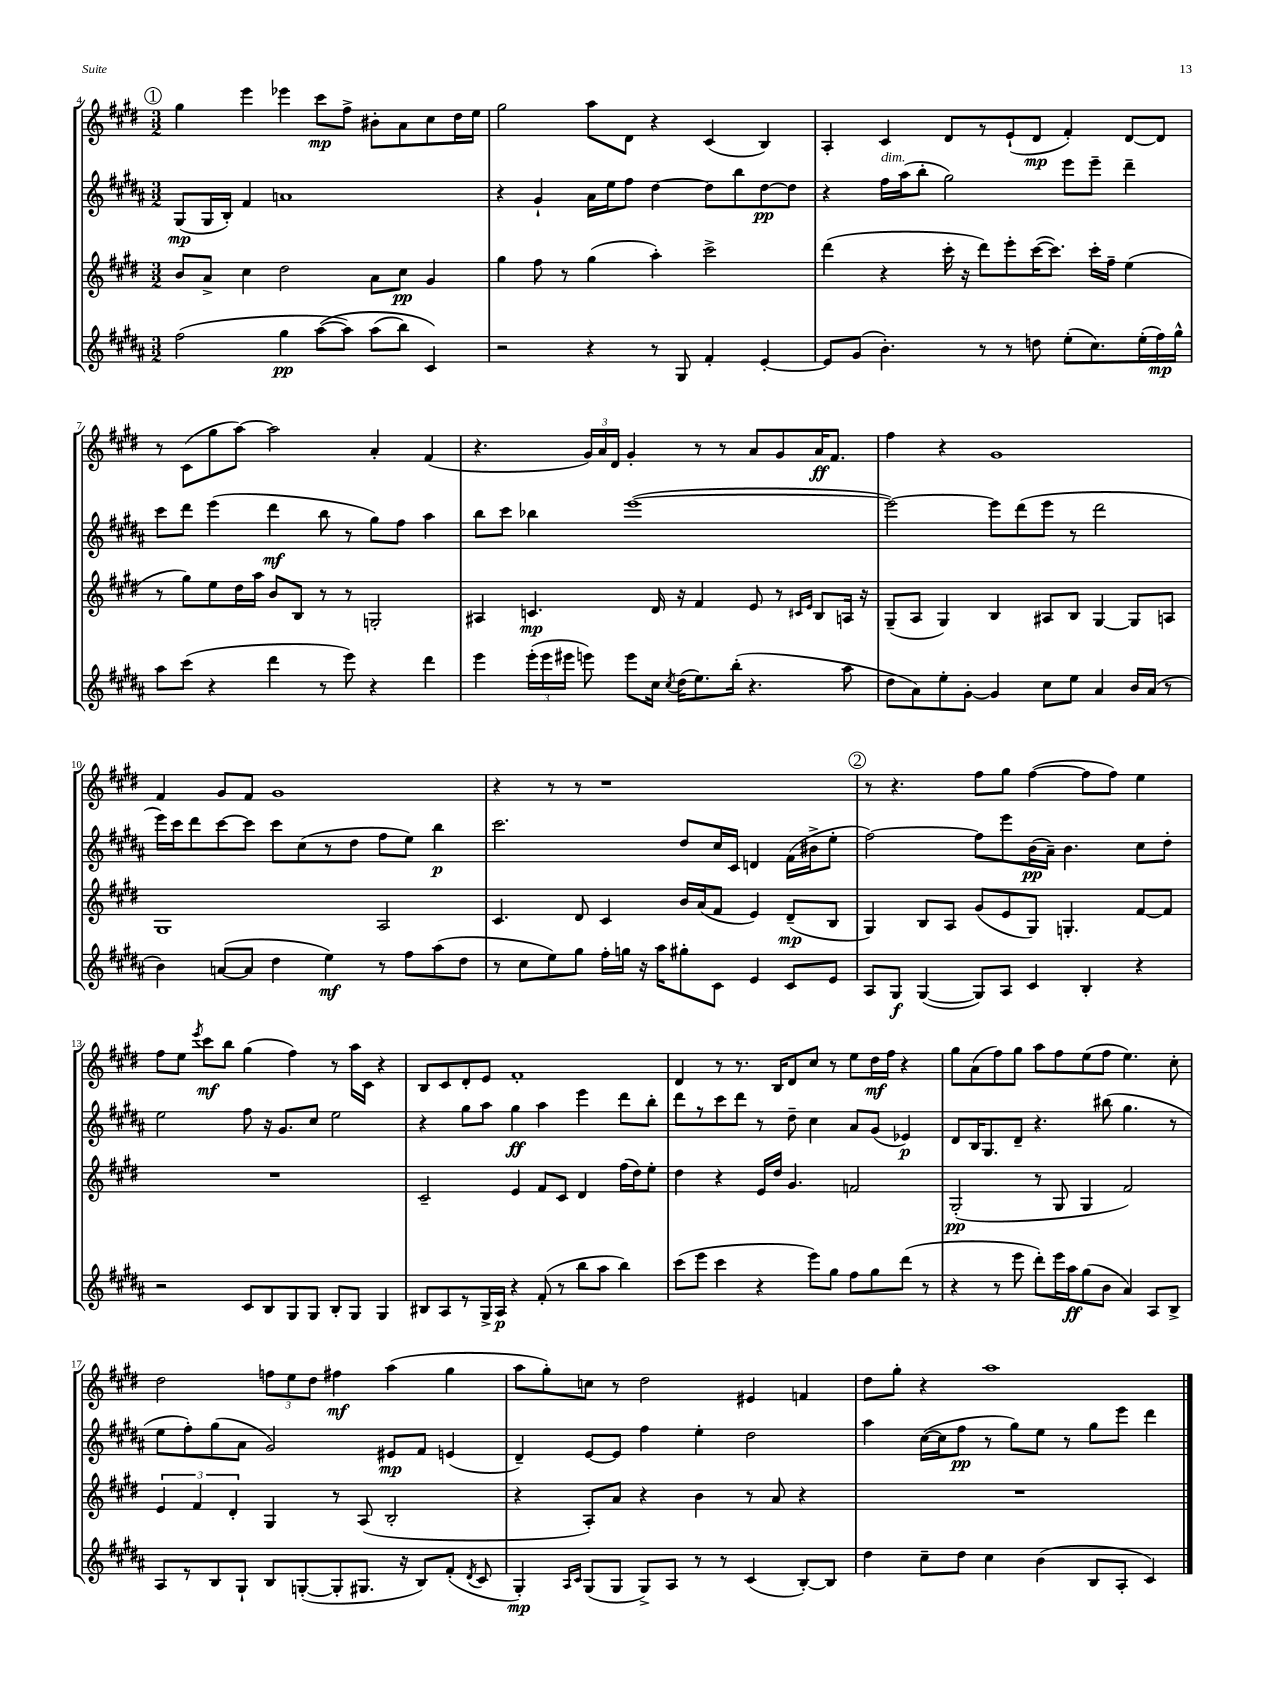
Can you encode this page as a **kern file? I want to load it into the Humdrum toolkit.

**kern	**kern	**kern	**kern
*staff4	*staff3	*staff2	*staff1
*clefG2	*clefG2	*clefG2	*clefG2
*k[f#c#g#d#a#]	*k[f#c#g#d#]	*k[f#c#g#d#a#]	*k[f#c#g#d#]
*M3/2	*M3/2	*M3/2	*M3/2
(2ff#	8b	(8G#	4gg#
.	8a^	16G#	.
.	.	16B')	.
.	4cc#	4f#	4eee
4gg#	2dd#	1a	4eee-
&([8aa#	.	.	8ccc#
8aa#])	.	.	8ff#^
(8aa#	8a	.	8b#'
8bb)	8cc#	.	8a
4c#&)	4g#	.	8cc#
.	.	.	16dd#
.	.	.	16ee
=	=	=	=
2r	4gg#	4r	2gg#
.	8ff#	4g#`	.
.	8r	.	.
4r	(4gg#	16a#	8aa
.	.	16ee	.
.	.	8ff#	8d#
8r	4aa')	[4dd#	4r
8G#	.	.	.
4f#'	2ccc#^	8dd#]	(4c#
.	.	8bb	.
[4e'	.	[8dd#	4B)
.	.	8dd#]	.
=	=	=	=
8e]	(4ddd#	4r	4A'
(8g#	.	.	.
4.b')	4r	16ff#	4c#
.	.	(16aa#	.
.	.	8bb'	.
.	16ccc#'	2gg#)	8d#
.	16r	.	.
8r	8ddd#)	.	8r
8r	8eee'	.	(8e`
8dd	([16ccc#	.	8d#
.	8.ccc#])	.	.
(8ee'	.	8eee	4f#')
8.cc#)	16ccc#'	8eee~	.
.	16ff#~	.	.
.	(4ee	4ddd#~	[8d#
(16ee'	.	.	.
16ff#)	.	.	8d#]
16gg#^^	.	.	.
=	=	=	=
8aa#	8r	8ccc#	8r
(8ccc#	8gg#)	8ddd#	(8c#
4r	8ee	(4eee	8gg#
.	16dd#	.	[8aa)
.	16aa	.	.
4ddd#	8b	4ddd#	2aa]
.	8B	.	.
8r	8r	8bb	.
8eee)	8r	8r	.
4r	2G'	8gg#)	4a'
.	.	8ff#	.
4ddd#	.	4aa#	(4f#
=	=	=	=
4eee	4A#	8bb	4.r
.	.	8ccc#	.
(24eee'	4.c	4bb-	.
24eee	.	.	.
24eee#	.	.	.
8eee)	.	.	24g#)
.	.	.	24a
.	.	.	24d#
8eee	.	([1eee	4g#'
16cc#	16d#	.	.
8qcc#	.	.	.
(16dd#	16r	.	.
8.ee)	4f#	.	8r
.	.	.	8r
(16bb'	.	.	.
4.r	8e	.	8a
.	8r	.	8g#
.	16qqc#	.	.
.	16qqe	.	.
.	8B	.	16a
.	.	.	8.f#
8aa#	16A	.	.
.	16r	.	.
=	=	=	=
8dd#	(8G#~	2eee_)	4ff#
8a#)	8A	.	.
8ee'	4G#)	.	4r
[8g#'	.	.	.
4g#]	4B	8eee]	1g#
.	.	(8ddd#	.
8cc#	8A#	8eee	.
8ee	8B	8r	.
4a#	[4G#	2ddd#	.
16b	8G#]	.	.
(16a#	.	.	.
8r	8A	.	.
=	=	=	=
4b)	1G#	16eee)	4f#
.	.	16ccc#	.
.	.	8ddd#	.
([8a	.	[8ccc#	8g#
8a]	.	8ccc#]	8f#
4dd#	.	8ccc#	1g#
.	.	(8cc#	.
4ee)	.	8r	.
.	.	8dd#	.
8r	2A	8ff#	.
8ff#	.	8ee)	.
(8aa#	.	4bb	.
8dd#	.	.	.
=	=	=	=
8r	4.c#	2.ccc#	4r
8cc#	.	.	.
8ee)	.	.	8r
8gg#	8d#	.	8r
16ff#'	4c#	.	1r
16gg	.	.	.
16r	.	.	.
16aa#	.	.	.
8gg#'	16b	8dd#	.
.	(16a	.	.
8c#	8f#	16cc#	.
.	.	16c#	.
4e	4e)	4d	.
8c#	(8d#~	(16f#	.
.	.	16b#^	.
8e	8B	8ee'	.
=	=	=	=
8A#	4G#)	[2ff#)	8r
8G#	.	.	4.r
([4G#	8B	.	.
.	8A	.	.
8G#])	(8g#	8ff#]	8ff#
8A#	8e	8eee	8gg#
4c#	8G#)	(16b	([4ff#
.	.	16a#~)	.
.	4.G'	4.b	.
4B'	.	.	8ff#]
.	.	.	8ff#)
4r	[8f#	8cc#	4ee
.	8f#]	8dd#'	.
=	=	=	=
2r	1.r	2ee	8ff#
.	.	.	8ee
.	.	.	8qeee
.	.	.	8ccc#
.	.	.	8bb
8c#	.	8ff#	(4gg#
8B	.	16r	.
.	.	8.g#	.
8G#	.	.	4ff#)
8G#	.	8cc#	.
8B'	.	2ee	8r
8G#	.	.	16aa
.	.	.	16c#
4G#	.	.	4r
=	=	=	=
8B#	2c#~	4r	8B
8A#	.	.	8c#
8r	.	8gg#	8d#'
16G#^	.	8aa#	8e
16A#	.	.	.
4r	4e	4gg#	1f#'
(8f#'	8f#	4aa#	.
8r	8c#	.	.
8bb	4d#	4eee	.
8aa#	.	.	.
4bb)	(16ff#	8ddd#	.
.	16dd#)	.	.
.	8ee'	8bb'	.
=	=	=	=
(8ccc#	4dd#	8ddd#	4d#
8eee	.	8r	.
4ccc#	4r	8ccc#	8r
.	.	8ddd#	8.r
4r	16e	8r	.
.	16dd#	.	16B
.	4.g#	8dd#~	8d#
8eee)	.	4cc#	8cc#
8gg#	.	.	8r
8ff#	2f	8a#	8ee
8gg#	.	(8g#	16dd#
.	.	.	16ff#
(8ddd#	.	4e-)	4r
8r	.	.	.
=	=	=	=
4r	(2G#'	8d#	8gg#
.	.	16B	(8a
.	.	8.G#	.
8r	.	.	8ff#)
8eee	.	8d#~	8gg#
8ddd#')	8r	4.r	8aa
16eee	8G#	.	8ff#
16aa#	.	.	.
(8gg#	4G#	.	(8ee
8b	.	(8bb#	8ff#
4a#)	2f#)	4.gg#	4.ee)
8A#	.	.	.
8B^	.	8r	8cc#'
=	=	=	=
8A#	6e	8ee	2dd#
8r	.	8ff#')	.
.	6f#	.	.
8B	.	(8gg#	.
.	6d#'	.	.
8G#`	.	8a#	.
8B	4G#	2g#)	12ff
.	.	.	12ee
([8G'	.	.	.
.	.	.	12dd#
8G']	8r	.	4ff#
8.G#	(8A	.	.
.	2B'	8e#	(4aa
16r	.	.	.
8B)	.	8f#	.
(8f#'	.	(4e	4gg#
8qd#	.	.	.
8c#	.	.	.
=	=	=	=
4G#')	4r	4d#~)	8aa
.	.	.	8gg#')
16qqA#	.	.	.
16qqc#	.	.	.
(8G#	8A')	[8e	8cc
8G#	8a	8e]	8r
8G#^)	4r	4ff#	2dd#
8A#	.	.	.
8r	4b	4ee'	.
8r	.	.	.
(4c#	8r	2dd#	4e#
.	8a	.	.
[8B')	4r	.	4f
8B]	.	.	.
=	=	=	=
4dd#	1.r	4aa#	8dd#
.	.	.	8gg#'
8cc#~	.	([16cc#	4r
.	.	16cc#]	.
8dd#	.	8ff#	.
4cc#	.	8r	1aa
.	.	8gg#)	.
(4b	.	8ee	.
.	.	8r	.
8B	.	8gg#	.
8A#'	.	8eee	.
4c#)	.	4ddd#	.
==	==	==	==
*-	*-	*-	*-
